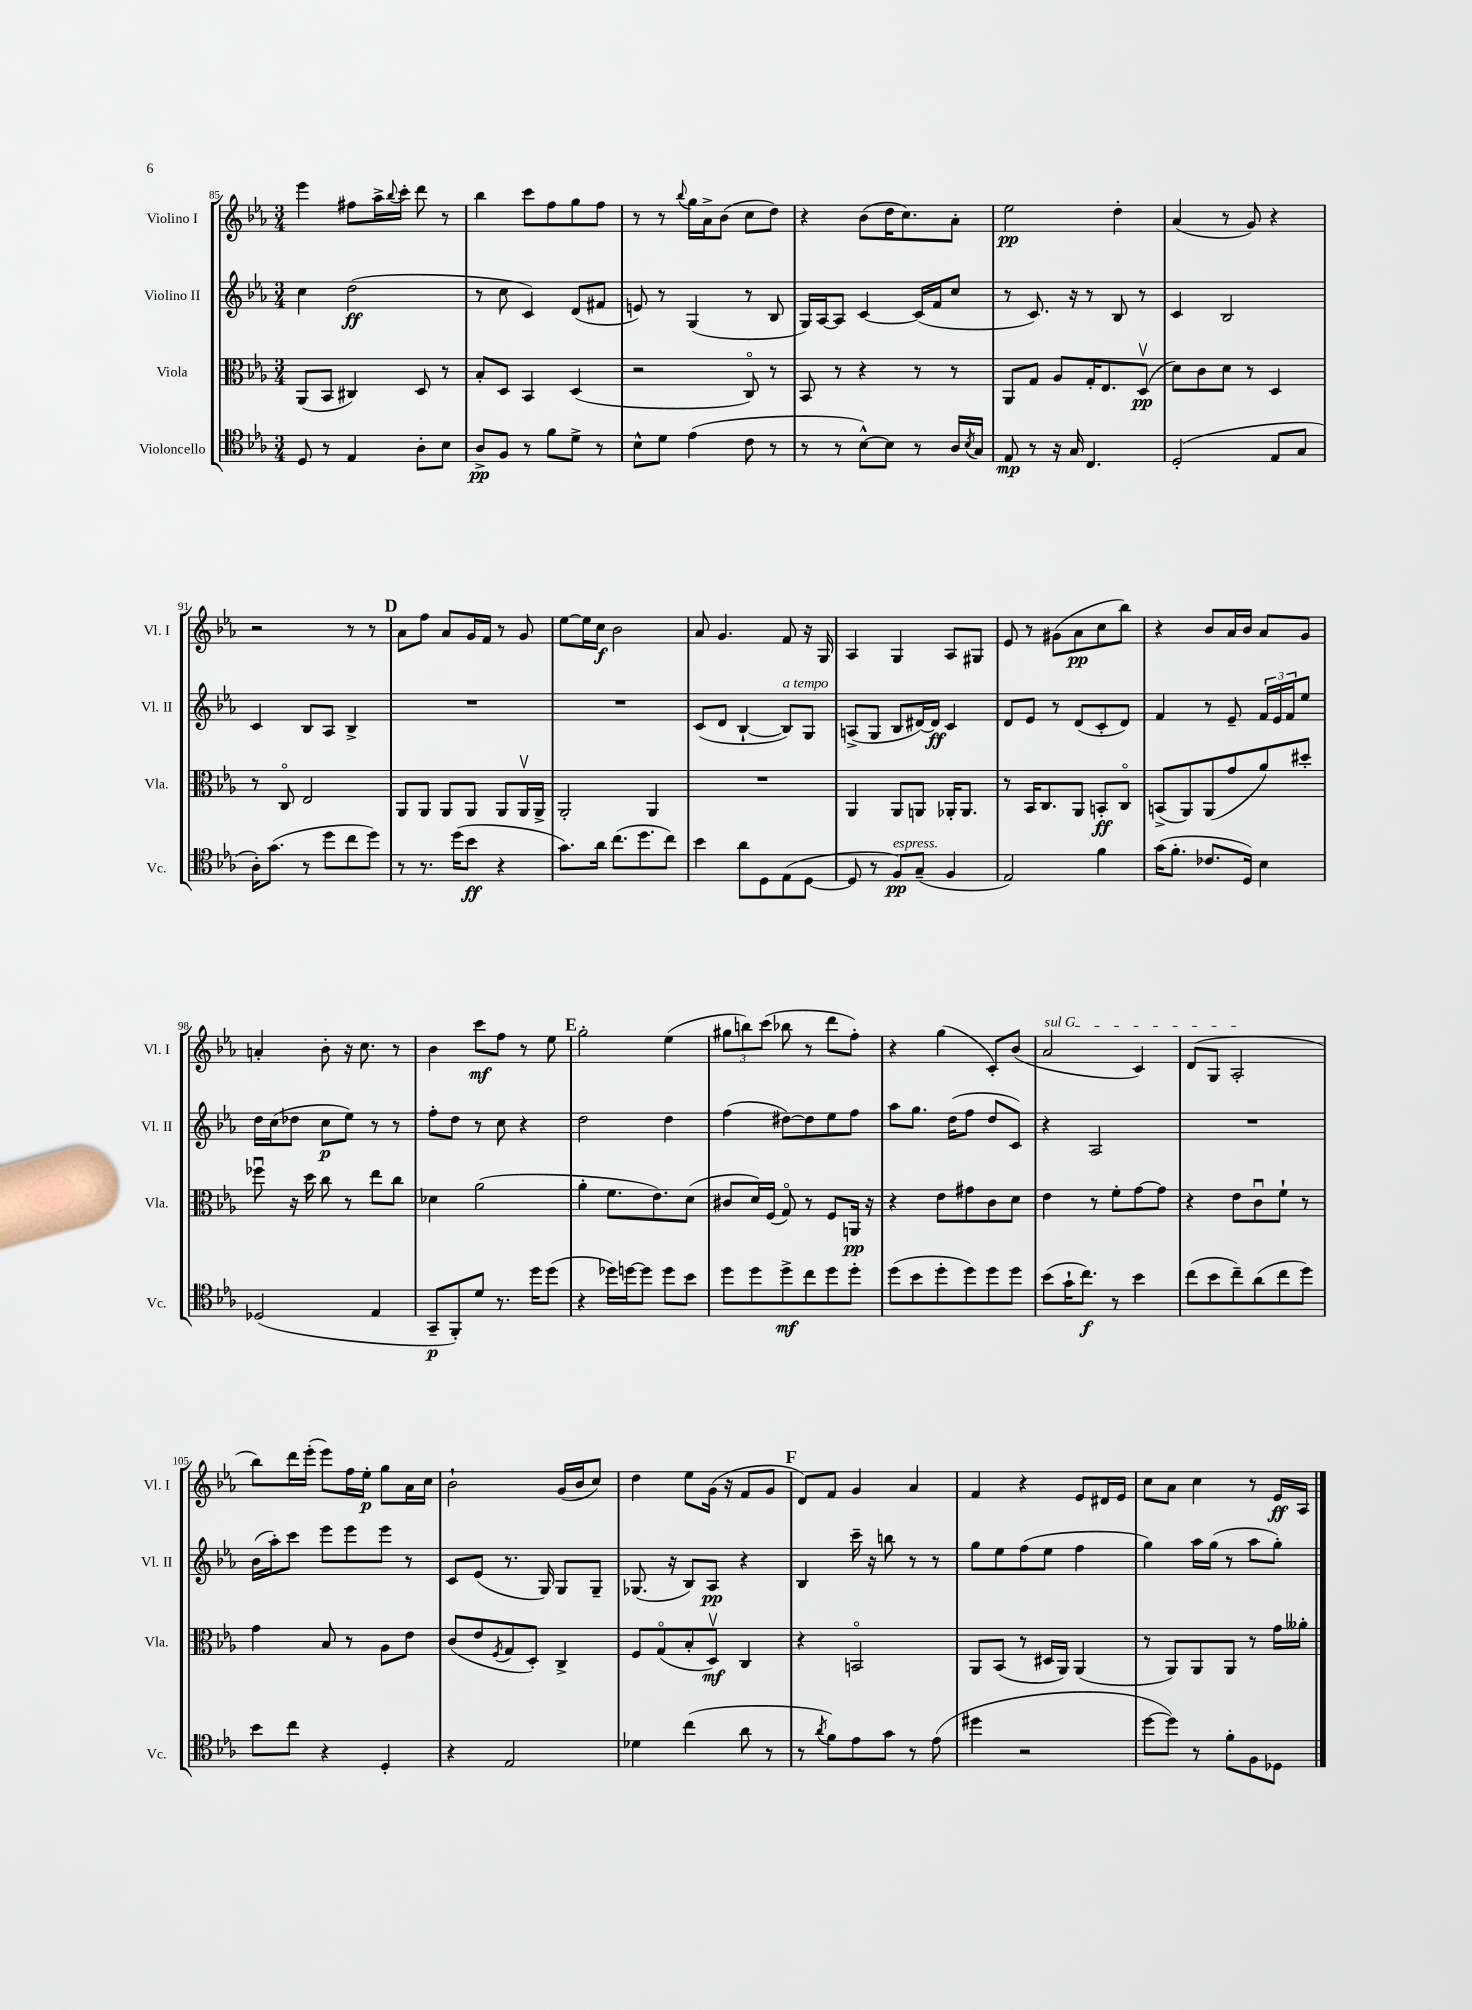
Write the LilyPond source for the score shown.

<<
\new StaffGroup <<
\new Staff = "s0" \with { instrumentName = "Violino I" shortInstrumentName = "Vl. I" } {
    \clef treble \key ees \major \numericTimeSignature \time 3/4
    ees'''4 fis''8 aes''16-> \appoggiatura { bes''8 } c'''16-. d'''8 r8 |
    bes''4 c'''8 f''8 g''8 f''8 |
    r8 r8 \appoggiatura { bes''8 } g''16 aes'16-> bes'8( c''8 d''8) |
    r4 bes'8( d''16 c''8.) aes'8-. |
    ees''2\pp d''4-. |
    aes'4( r8 g'8) r4 |
    r2 r8 r8 |
    \mark \markup { \bold "D" } aes'8 f''8 aes'8 g'16 f'16 r8 g'8 |
    ees''8~ ees''16 c''16\f bes'2 |
    aes'8 g'4. f'8 r16 g16 |
    aes4 g4 aes8 gis8 |
    ees'8 r8 gis'8( aes'8\pp c''8 bes''8) |
    r4 bes'8 aes'16 bes'16 aes'8 g'8 |
    a'4-. bes'8-. r16 c''8. r8 |
    bes'4 c'''8\mf f''8 r8 ees''8 |
    \mark \markup { \bold "E" } g''2-. ees''4( |
    \tuplet 3/2 { gis''8 b''8) c'''8( } bes''8 r8 d'''8 f''8-.) |
    r4 g''4( c'8-.) bes'8( |
    \once \override TextSpanner.bound-details.left.text = \markup { \italic "sul G" } aes'2\startTextSpan c'4) |
    d'8( g8 aes2-.\stopTextSpan |
    bes''8) d'''16 ees'''16-.( ees'''8) f''16 ees''16-.\p g''8 aes'16 c''16 |
    bes'2-! g'16( bes'16 c''8) |
    d''4 ees''8 g'16( r16 f'8 g'8 |
    \mark \markup { \bold "F" } d'8) f'8 g'4 aes'4 |
    f'4 r4 ees'8 dis'16 ees'16 |
    c''8 aes'8 c''4 r8 ees'16\ff aes16 \bar "|." |
}
\new Staff = "s1" \with { instrumentName = "Violino II" shortInstrumentName = "Vl. II" } {
    \clef treble \key ees \major \numericTimeSignature \time 3/4
    c''4 d''2\ff( |
    r8 c''8 c'4) d'8( fis'8 |
    e'8) r8 g4( r8 bes8 |
    g16) aes16~ aes8 c'4~ c'16( f'16 c''8 |
    r8 c'8.) r16 r8 bes8 r8 |
    c'4 bes2 |
    c'4 bes8 aes8 bes4-> |
    \mark \markup { \bold "D" } R2. |
    R2. |
    c'8( d'8 bes4~-! bes8^\markup { \italic "a tempo" }) g8 |
    a8->( g8 bes8 dis'16~) dis'16\ff c'4 |
    d'8 ees'8 r8 d'8( c'8-. d'8) |
    f'4 r8 ees'8-- \tuplet 3/2 { f'16 ees'16 f'16 } ees''8 |
    d''16 c''16( des''8 c''8\p ees''8) r8 r8 |
    f''8-. d''8 r8 c''8 r4 |
    \mark \markup { \bold "E" } d''2 d''4 |
    f''4( dis''8~) dis''8 ees''8 f''8 |
    aes''8 g''8. d''16( f''8 d''8 c'8) |
    r4 aes2 |
    R2. |
    bes'16( aes''16-.) c'''8 ees'''8 ees'''8 ees'''8 r8 |
    c'8 ees'8( r8. g16) g8 g8-- |
    ges8.( r16 bes8) aes8\pp r4 |
    \mark \markup { \bold "F" } bes4 c'''16-- r16 b''8 r8 r8 |
    g''8 ees''8 f''8( ees''8 f''4 |
    g''4) aes''16 g''16( r8 aes''8 g''8-.) \bar "|." |
}
\new Staff = "s2" \with { instrumentName = "Viola" shortInstrumentName = "Vla." } {
    \clef alto \key ees \major \numericTimeSignature \time 3/4
    aes,8( bes,8 cis4) d8 r8 |
    bes8-. d8 bes,4 d4( |
    r2 c8\flageolet) r8 |
    bes,8 r8 r4 r8 r8 |
    aes,8 g8 aes8 g16-. ees8. d8\upbow\pp( |
    d'8) c'8 d'8 r8 d4 |
    r8 c8\flageolet ees2 |
    \mark \markup { \bold "D" } aes,8 aes,8 aes,8 aes,8 aes,8 aes,16\upbow aes,16-> |
    aes,2-. aes,4 |
    R2. |
    aes,4 aes,8 a,8 aes,16-. aes,8. |
    r8 bes,16 c8. aes,8 b,8-.\ff c8\flageolet |
    b,8->( aes,8) aes,8( g'8 aes'8) dis''8-. |
    fes''8\downbow r16 d''16 c''8 r8 ees''8 c''8 |
    des'4 aes'2( |
    \mark \markup { \bold "E" } aes'4-. f'8. ees'8.) d'8( |
    cis'8 d'16) f16( g8\flageolet) r8 f8 a,16\pp r16 |
    r4 ees'8 gis'8 c'8 d'8 |
    ees'4 r8 f'8-. g'8~ g'8 |
    r4 ees'8 c'8\downbow f'8-! r8 |
    g'4 bes8 r8 aes8 ees'8 |
    c'8( ees'8 \acciaccatura { f8 } g8 d8-.) c4-> |
    f8 g8\flageolet( bes8-. d8\upbow\mf) c4 |
    \mark \markup { \bold "F" } r4 b,2\flageolet |
    aes,8 bes,8( r8 dis16 aes,16) aes,4( |
    r8 aes,8) aes,8 aes,8 r8 g'16 aeses'16-. \bar "|." |
}
\new Staff = "s3" \with { instrumentName = "Violoncello" shortInstrumentName = "Vc." } {
    \clef tenor \key ees \major \numericTimeSignature \time 3/4
    d8 r8 ees4 aes8-. bes8 |
    aes8->\pp f8 r8 f'8 d'8-> r8 |
    bes8-^ d'8 ees'4( c'8 r8 |
    r8 r8 bes8~-^) bes8 r8 aes16 \acciaccatura { bes8 } g16 |
    ees8\mp r8 r16 g16 c4. |
    d2-.( ees8 g8 |
    aes16-.) g'8.( r8 d''8 c''8 d''8) |
    \mark \markup { \bold "D" } r8 r8. d''16( bes'8\ff r4 |
    g'8.) aes'16 c''8.( d''8. c''8) |
    bes'4 aes'8 d8 ees8( d8~ |
    d8 r8 f8\pp^\markup { \italic "espress." }) g8--( f4 |
    ees2) f'4 |
    g'16( f'8.-. ces'8. d16) bes4 |
    des2( ees4 |
    g,8--\p f,8-.) d'8 r8. d''16 d''8( |
    \mark \markup { \bold "E" } r4 des''16) d''16~ d''8 d''8 bes'8 |
    d''8 d''8 d''8->\mf c''8 d''8 d''8-. |
    d''8( bes'8 d''8-. d''8) d''8 d''8 |
    bes'8( g'16-! c''8.\f) r8 bes'4 |
    c''8( bes'8 c''8--) aes'8( c''8 d''8) |
    bes'8 c''8 r4 d4-. |
    r4 ees2 |
    des'4 c''4( aes'8 r8 |
    \mark \markup { \bold "F" } r8 \acciaccatura { aes'8 } f'8) ees'8 g'8 r8 ees'8( |
    dis''4 r2 |
    d''8~ d''8) r8 f'8-. f8 des8 \bar "|." |
}
>>
>>
\layout { \context { \Score currentBarNumber = #85 } }
